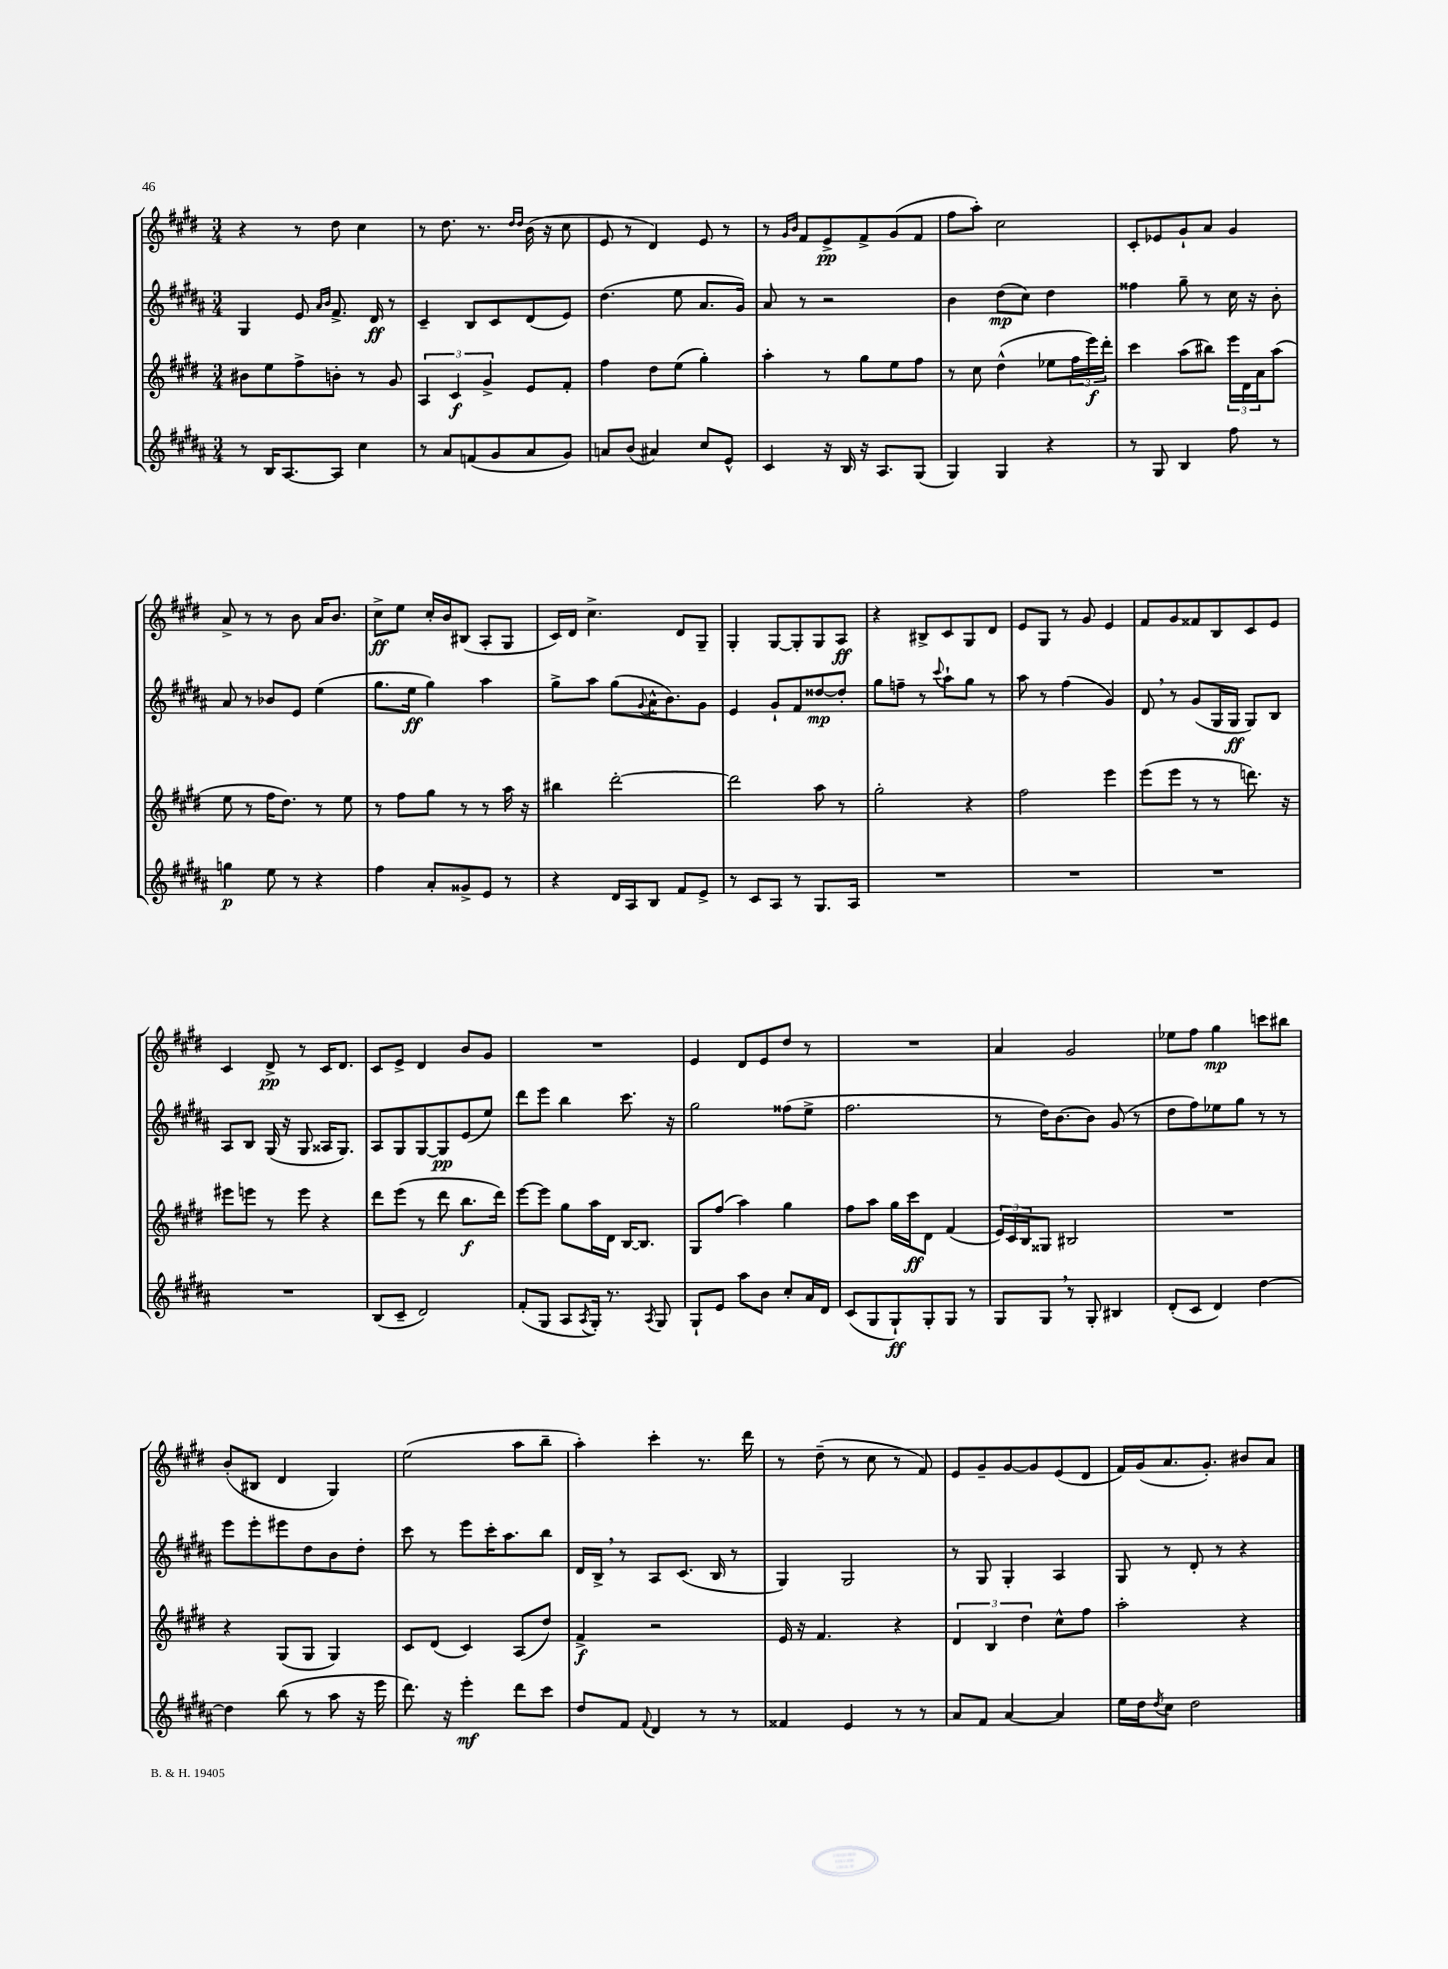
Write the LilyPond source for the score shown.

<<
\new StaffGroup <<
\new Staff = "s0" {
    \clef treble \key e \major \numericTimeSignature \time 3/4
    r4 r8 dis''8 cis''4 |
    r8 dis''8. r8. \grace { dis''16 dis''16 } b'16( r16 cis''8 |
    e'8 r8 dis'4) e'8 r8 |
    r8 \grace { gis'16 b'16 } fis'8 e'8->\pp fis'8-> gis'8( fis'8 |
    fis''8 a''8-.) cis''2 |
    cis'8-. ees'8 gis'8-! a'8 gis'4 |
    a'8-> r8 r8 b'8 a'16 b'8. |
    cis''8->\ff e''8 cis''16-. b'16 bis8( a8-. gis8 |
    cis'16) dis'16 cis''4.-> dis'8 gis8-- |
    gis4-. gis8~ gis8-. gis8 a8\ff |
    r4 bis8-> cis'8 gis8 dis'8 |
    e'8 gis8 r8 gis'8 e'4 |
    fis'8 gis'8 fisis'8 b8 cis'8 e'8 |
    cis'4 dis'8->\pp r8 cis'16 dis'8. |
    cis'8 e'8-> dis'4 b'8 gis'8 |
    R2. |
    e'4 dis'8 e'8 dis''8 r8 |
    R2. |
    a'4 gis'2 |
    ees''8 fis''8 gis''4\mp c'''8 bis''8 |
    b'8-.( bis8 dis'4 gis4) |
    e''2( a''8 b''8-- |
    a''4-.) cis'''4-. r8. dis'''16 |
    r8 dis''8--( r8 cis''8 r8 fis'8) |
    e'8 gis'8-- gis'8~ gis'8 e'8( dis'8 |
    fis'16) gis'16( a'8. gis'8.-.) bis'8 a'8 \bar "|." |
}
\new Staff = "s1" {
    \clef treble \key b \major \numericTimeSignature \time 3/4
    gis4 e'8 \grace { ais'16 b'16 } fis'8.-> dis'16\ff r8 |
    cis'4-- b8 cis'8 dis'8( e'8) |
    dis''4.( e''8 ais'8. gis'16) |
    ais'8 r8 r2 |
    b'4 dis''8\mp( cis''8) dis''4 |
    fisis''4 gis''8-- r8 cis''16 r16 b'8-. |
    ais'8 r8 bes'8 e'8 e''4( |
    gis''8. e''16\ff gis''4) ais''4 |
    gis''8-> ais''8 gis''8( \appoggiatura { gis'8 } ais'16-^ b'8.) gis'8 |
    e'4 gis'8-! fis'8 disis''8~\mp disis''8-. |
    gis''8 f''8-- r8 \appoggiatura { cis'''8 } ais''8-! gis''8 r8 |
    ais''8 r8 fis''4( gis'4) |
    dis'8 \breathe r8 gis'8( gis16 gis16\ff gis8) b8 |
    ais8 b8 gis16( r16 gis8 aisis16 gis8.) |
    ais8 gis8 gis8~ gis8\pp e'8( e''8) |
    dis'''8 e'''8 b''4 cis'''8. r16 |
    gis''2 fisis''8( e''8-> |
    fis''2. |
    r8 dis''16) b'8.~ b'8 gis'8( r8 |
    dis''8 fis''8) ees''8 gis''8 r8 r8 |
    e'''8 e'''8-. eis'''8 dis''8 b'8 dis''8-. |
    cis'''8 r8 e'''8 cis'''16-. ais''8. b''8 |
    dis'16 b16-> \breathe r8 ais8 cis'8.( b16 r8 |
    gis4) gis2 |
    r8 gis8 gis4-. ais4 |
    gis8 r8 dis'8-. r8 r4 \bar "|." |
}
\new Staff = "s2" {
    \clef treble \key e \major \numericTimeSignature \time 3/4
    bis'8 e''8 fis''8-> b'8-. r8 gis'8 |
    \tuplet 3/2 { a4 cis'4\f gis'4-> } e'8 fis'8-. |
    fis''4 dis''8 e''8( gis''4-.) |
    a''4-. r8 gis''8 e''8 fis''8 |
    r8 cis''8 dis''4-^( ees''8 \tuplet 3/2 { fis''16 e'''16\f) dis'''16-. } |
    cis'''4 a''8( bis''8) \tuplet 3/2 { e'''16 dis'16 a'16 } a''8( |
    e''8 r8 fis''16 dis''8.) r8 e''8 |
    r8 fis''8 gis''8 r8 r8 a''16 r16 |
    bis''4 dis'''2~-. |
    dis'''2 a''8 r8 |
    gis''2-. r4 |
    fis''2 e'''4 |
    e'''8( e'''8 r8 r8 d'''8.) r16 |
    eis'''8 e'''8 r8 e'''8 r4 |
    dis'''8 e'''8( r8 dis'''8 b''8.\f dis'''16) |
    e'''8~ e'''8 gis''8 a''16 dis'16 b16~ b8. |
    gis8 fis''8( a''4) gis''4 |
    fis''8 a''8 gis''16 cis'''16\ff dis'8 fis'4( |
    \tuplet 3/2 { e'16) cis'16 b16 } gisis8 bis2 |
    R2. |
    r4 gis8( gis8 gis4) |
    cis'8 dis'8( cis'4) a8( dis''8) |
    fis'4->\f r2 |
    e'16 r16 fis'4. r4 |
    \tuplet 3/2 { dis'4 b4 dis''4 } cis''8-^ fis''8 |
    a''2-. r4 \bar "|." |
}
\new Staff = "s3" {
    \clef treble \key b \major \numericTimeSignature \time 3/4
    r8 b16 ais8.~ ais8 cis''4 |
    r8 ais'8 f'8( gis'8 ais'8 gis'8) |
    a'8 b'8( ais'4) cis''8 e'8-^ |
    cis'4 r16 b16 r16 ais8. gis8( |
    gis4) gis4 r4 |
    r8 gis8 b4 fis''8 r8 |
    g''4\p e''8 r8 r4 |
    fis''4 ais'8-. gisis'8-> e'8 r8 |
    r4 dis'16 ais16 b8 fis'8 e'8-> |
    r8 cis'8 ais8 r8 gis8. ais16 |
    R2. |
    R2. |
    R2. |
    R2. |
    b8( cis'8-- dis'2) |
    fis'8-.( gis8 ais8 \acciaccatura { ais8 } gis16-.) r8. \acciaccatura { ais8 } gis8 |
    gis8-! e'8 ais''8 b'8 cis''8-. ais'16 dis'16 |
    cis'8( gis8 gis8-!\ff) gis8-. gis8 r8 |
    gis8 gis8 \breathe r8 gis8-. bis4 |
    dis'8-.( cis'8 dis'4) dis''4~ |
    dis''4 b''8( r8 ais''8 r16 e'''16 |
    dis'''8.) r16 e'''4-.\mf dis'''8 cis'''8 |
    dis''8 fis'8 \appoggiatura { fis'8 } dis'4 r8 r8 |
    fisis'4 e'4 r8 r8 |
    ais'8 fis'8 ais'4~ ais'4 |
    e''16 dis''16 \acciaccatura { dis''8 } cis''8 dis''2 \bar "|." |
}
>>
>>
\layout { \context { \Score \remove "Bar_number_engraver" } }
